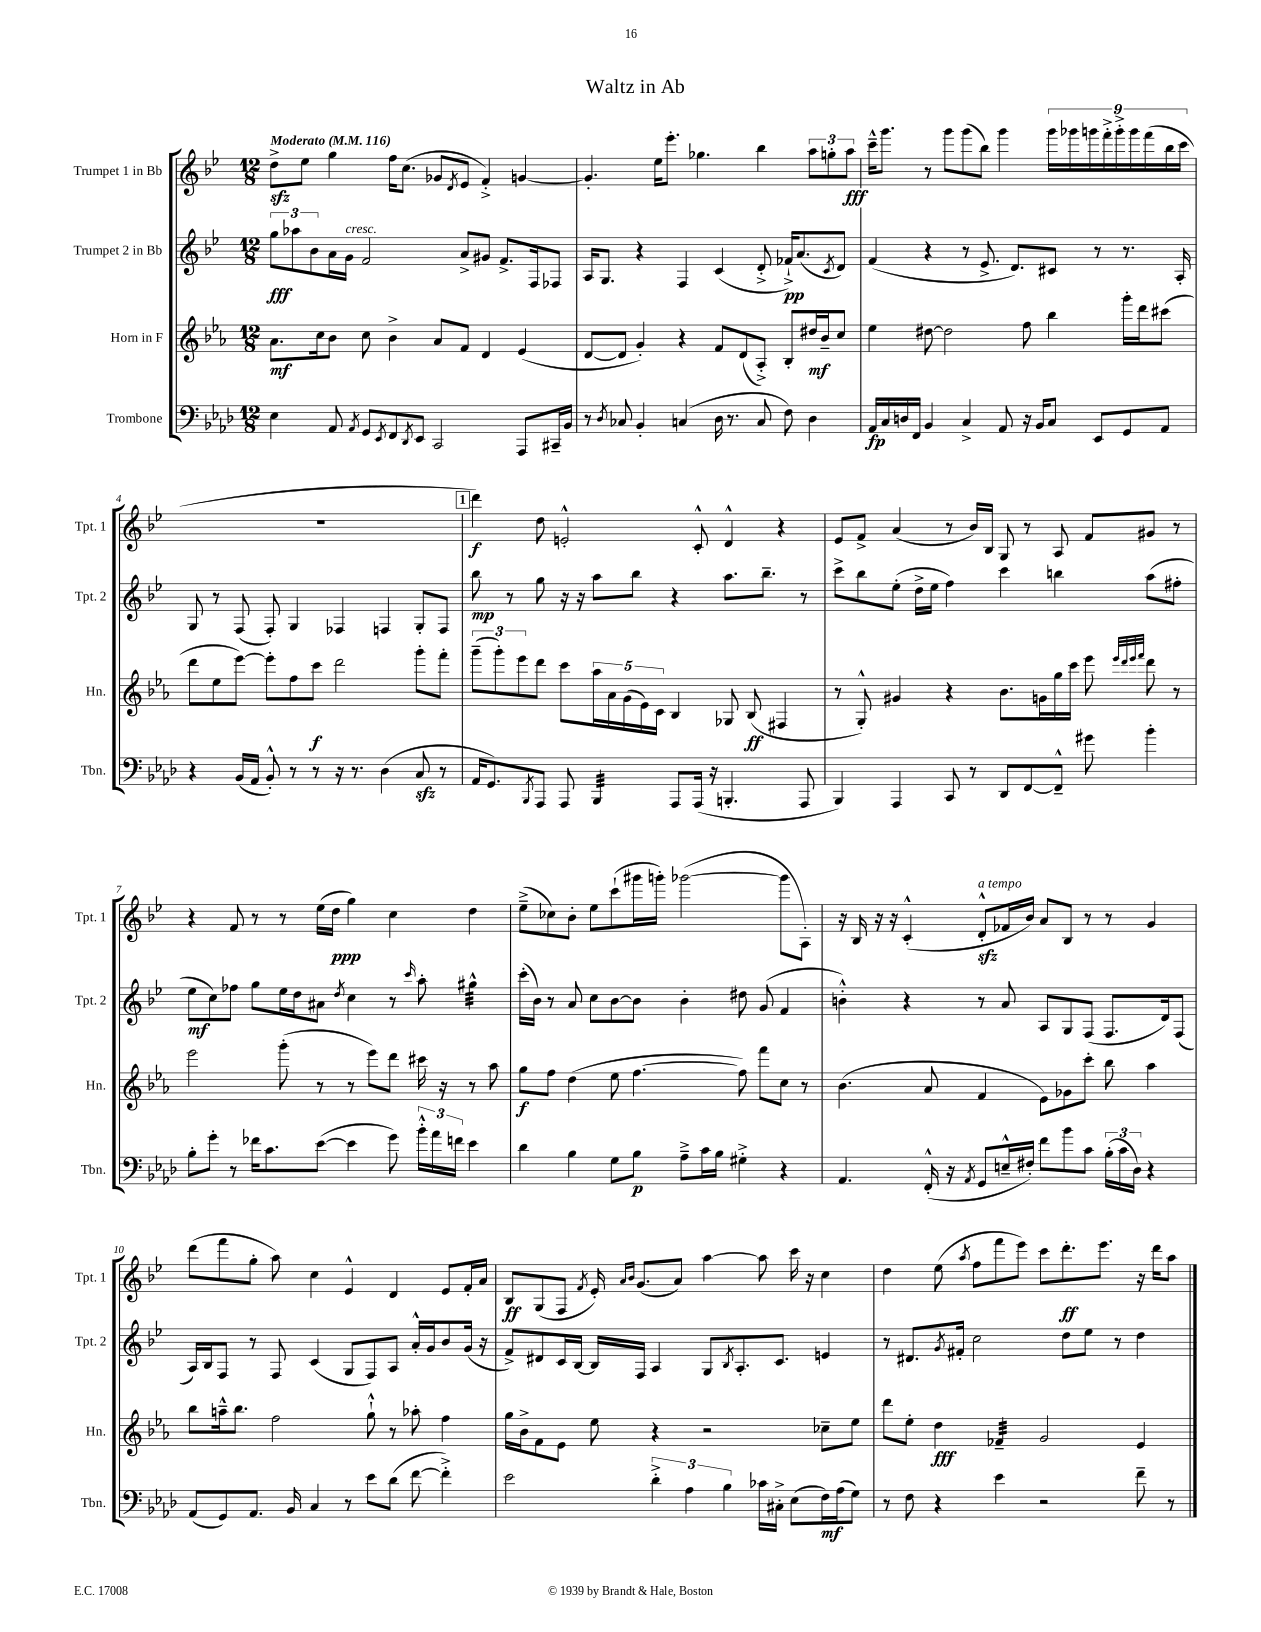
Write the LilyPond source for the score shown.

\header { title = "Waltz in Ab" }
<<
\new StaffGroup <<
\new Staff = "s0" \with { instrumentName = "Trumpet 1 in Bb" shortInstrumentName = "Tpt. 1" } {
    \clef treble \key bes \major \numericTimeSignature \time 12/8 \tempo "Moderato" 4 = 116
    d''8->\sfz ees''8 g''4 f''16 c''8.( ges'8 \acciaccatura { d'8 } ees'8 f'4-.->) g'4~ |
    g'4.-. ees''16 ees'''8.-. ges''4. bes''4 \tuplet 3/2 { a''8 g''8-. a''8\fff } |
    c'''16---^ g'''8. r8 g'''8 g'''8( bes''8) g'''4 \tuplet 9/8 { g'''16 ges'''16 g'''16 f'''16-.-> g'''16-.-> g'''16 f'''16( bes''16 c'''16 } |
    R1. |
    \mark \markup { \box "1" } d'''4\f) d''8 e'2-.-^ c'8-.-^ d'4-^ r4 |
    ees'8 f'8-> a'4( r8 bes'16) bes16 g8 r8 a8 f'8 gis'8 r8 |
    r4 f'8 r8 r8 ees''16( d''16\ppp g''4) c''4 d''4 |
    ees''8--->( ces''8) bes'8-. ees''8 c'''8-!( gis'''16 g'''16-.) ges'''2~( ges'''8 a8-.) |
    r16 bes16 r16 r16 c'4-.-^( d'8-.-^\sfz^\markup { \italic "a tempo" } fes'16 bes'16) a'8 bes8 r8 r8 g'4 |
    d'''8( f'''8 g''8-. a''8) c''4 ees'4-^ d'4 ees'8 f'16-. a'16 |
    bes8\ff g8( f8 \acciaccatura { f'8 } ees'16-.) \grace { a'16 bes'16 } g'8.( a'8) a''4~ a''8 c'''16 r16 c''4 |
    d''4 ees''8( \acciaccatura { a''8 } f''8 f'''8 ees'''8) c'''8 d'''8.-.\ff ees'''8. r16 d'''16 a''8 \bar "|." |
}
\new Staff = "s1" \with { instrumentName = "Trumpet 2 in Bb" shortInstrumentName = "Tpt. 2" } {
    \clef treble \key bes \major \numericTimeSignature \time 12/8
    \tuplet 3/2 { g''8\fff aes''8 bes'8 } a'16 g'16^\markup { \italic "cresc." } f'2 a'8-> gis'8 f'8.-> f16 fes8 |
    a16 g8. r4 f4 c'4( d'8-.-> fes'16-!->\pp) a'8.( \acciaccatura { c'8 } d'8) |
    f'4( r4 r8 ees'8.-> d'8.) cis'8 r8 r8. a16-. |
    g8 r8 f8( f8-.) g4 fes4 f4 g8-. f8 |
    \mark \markup { \box "1" } bes''8\mp r8 g''8 r16 r16 a''8 bes''8 r4 a''8. bes''8.-- r8 |
    c'''8-> bes''8 ees''8-.( d''16-> ees''16 f''4) c'''4 b''4 a''8( fis''8-. |
    ees''8\mf c''8) fes''8 g''8 ees''16 d''16 ais'8 \acciaccatura { d''8 } c''4 r8 \grace { c'''16 } a''8-. gis''4:32-^ |
    c'''16-.( bes'16) r8 a'8 c''8 bes'8~ bes'8 bes'4-. dis''8 g'8( f'4 |
    b'4-.-^) r4 r8 a'8 a8 g8 f8( f8. d'16) f8( |
    a16) bes16 f8 r8 f8 c'4( g8 f8) a8 a'16-.-^ g'16 bes'8 g'16( r16 |
    f'8->) dis'8 c'16 bes16~ bes16 f16 a4 g8 \acciaccatura { bes8 } a8.-. c'8. e'4 |
    r8 dis'8. \acciaccatura { g'8 } fis'16-. c''2 d''8 ees''8 r8 d''4 \bar "|." |
}
\new Staff = "s2" \with { instrumentName = "Horn in F" shortInstrumentName = "Hn." } {
    \clef treble \key ees \major \numericTimeSignature \time 12/8
    aes'8.\mf c''16 bes'8 c''8 bes'4-> aes'8 f'8 d'4 ees'4( |
    d'8~ d'8 g'4-.) r4 f'8 d'8( aes8-.->) bes8-. dis''16\mf bes'16-- c''8 |
    ees''4 dis''8~ dis''2 f''8 bes''4 g'''16-. d'''16 cis'''8( |
    d'''8 ees''8 ees'''8~) ees'''8-. f''8 c'''8\f d'''2 g'''8-. f'''8-. |
    \mark \markup { \box "1" } \tuplet 3/2 { g'''8--( g'''8-.) ees'''8 } d'''8 c'''8 \tuplet 5/4 { aes''16 aes'16 g'16( ees'16) c'16 } bes4 ges8 bes8\ff( fis4 |
    r8 g8-.-^) gis'4 r4 bes'8. g'16 g''16 c'''16 ees'''8 \grace { ees'''32 d'''32 ees'''32 f'''32 } d'''8 r8 |
    ees'''2 g'''8-.( r8 r8 ees'''8) d'''8 cis'''16 r16 r8 aes''8 |
    g''8\f f''8 d''4( ees''8 f''4.~ f''8) f'''8 c''8 r8 |
    bes'4.( aes'8 f'4 ees'8) ges'8 c'''8-. bes''8 aes''4 |
    bes''8 a''16---^ bes''8. f''2 g''8-!-^ r8 aes''8-. f''4 |
    g''16 bes'16-> f'8 ees'8 ees''8 r4 r2 ces''8-- ees''8 |
    d'''8 ees''8-. d''4\fff fes'4:32-- g'2 ees'4 \bar "|." |
}
\new Staff = "s3" \with { instrumentName = "Trombone" shortInstrumentName = "Tbn." } {
    \clef bass \key aes \major \numericTimeSignature \time 12/8
    ees4 aes,8 \acciaccatura { aes,8 } g,8 \acciaccatura { ees,8 } f,8 \acciaccatura { des,8 } ees,8 c,2 aes,,8 cis,16-- bes,16 |
    r8 \acciaccatura { des8 } ces8 bes,4-. c4( des16 r8. c8 f8) des4 |
    aes,16\fp c16 d16 f,16 bes,4 c4-> aes,8 r16 bes,16 c8 ees,8 g,8 aes,8 |
    r4 bes,16( aes,16 bes,8-.-^) r8 r8 r16 r8. des4( c8\sfz r8 |
    \mark \markup { \box "1" } aes,16 g,8.) \acciaccatura { bes,,8 } aes,,8 aes,,8 bes,,4:32 aes,,8 aes,,16( r16 b,,4.-. aes,,8 |
    bes,,4) aes,,4 c,8 r8 des,8 f,8~ f,8---^ gis'8 bes'4-. |
    bes8-. g'8-. r8 fes'16 c'8. ees'8~( ees'4 g'8) \tuplet 3/2 { bes'16-.-^ aes'16 f'16 } ees'4 |
    des'4 bes4 g8 bes8\p aes8---> c'16 bes16 gis4-.-> r4 |
    aes,4. f,16-.-^( r16 \acciaccatura { aes,8 } g,8 e16---^ fis16-.) f'8 bes'8 c'8 \tuplet 3/2 { bes16-.( c'16 des16) } r4 |
    aes,8( g,8) aes,8. bes,16 c4 r8 ees'8 des'8( f'8~ f'4-.->) |
    ees'2 \tuplet 3/2 { des'4-.-> aes4 bes4 } ces'16 cis16-.-> ees8( f16\mf) aes16( g8) |
    r8 f8 r4 ees'4 r2 f'8-- r8 \bar "|." |
}
>>
>>
